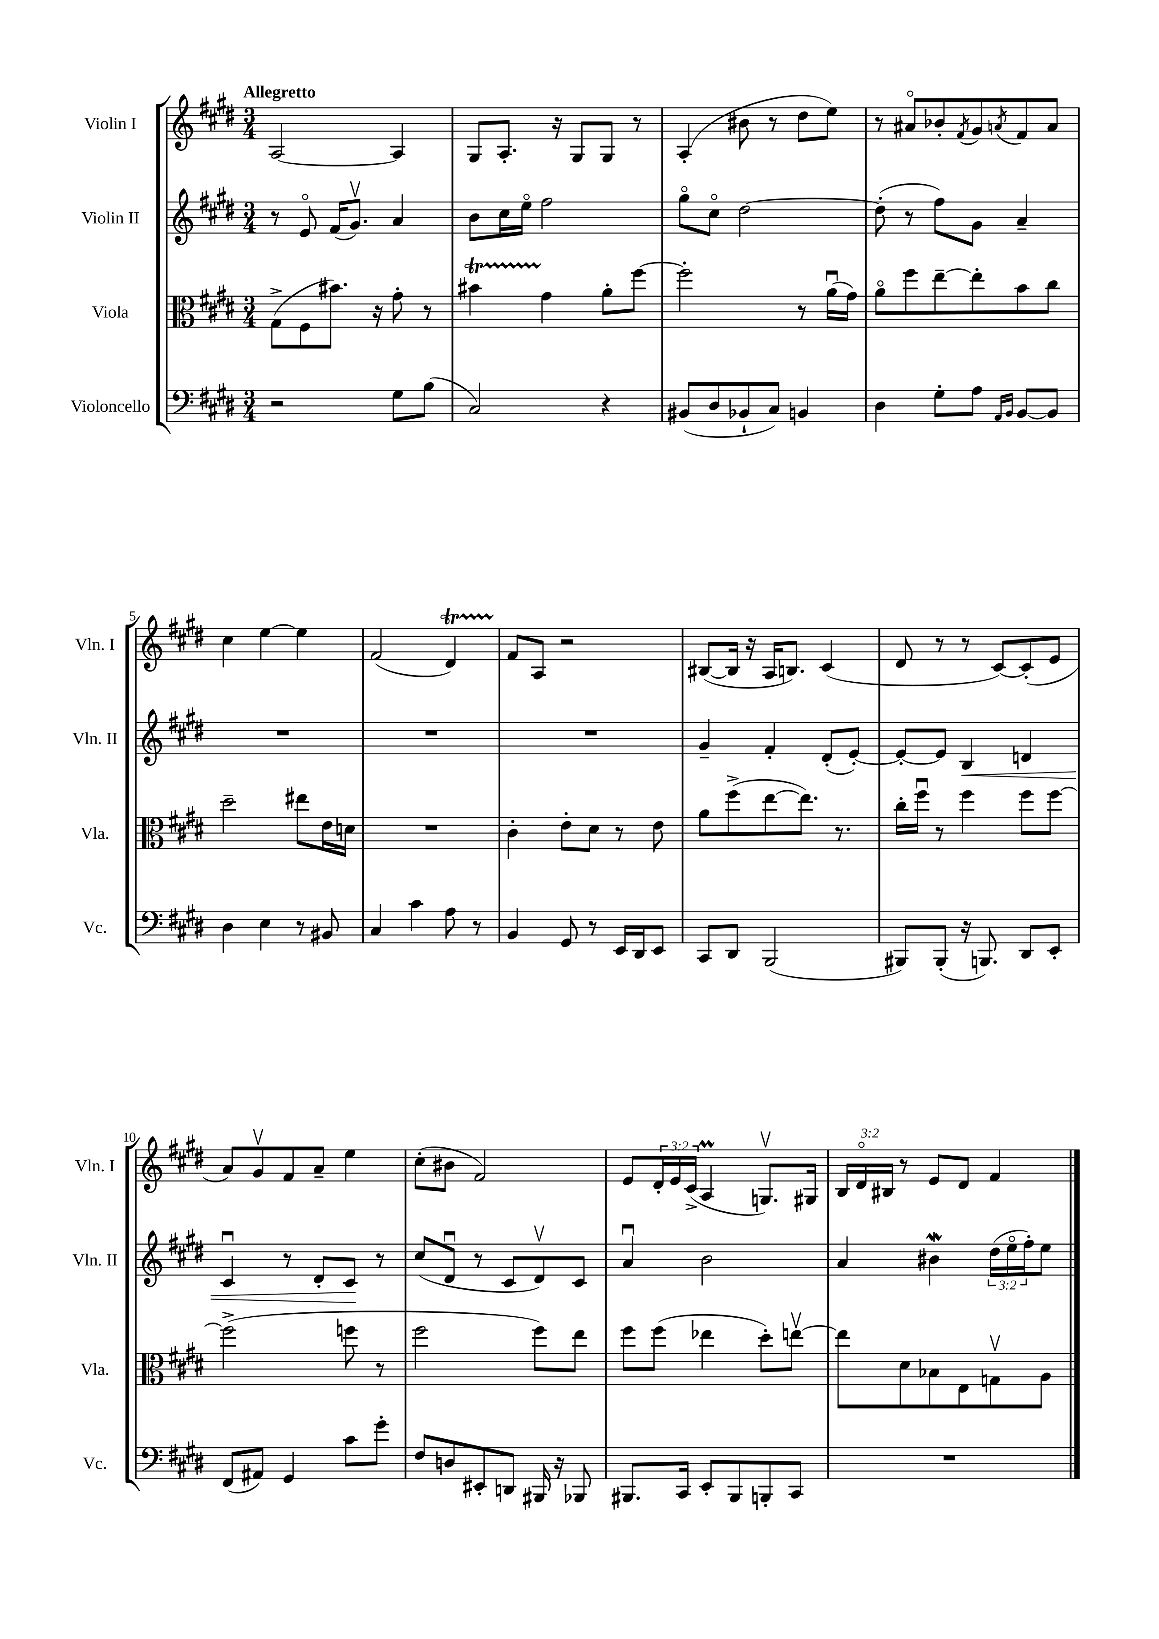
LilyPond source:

<<
\new StaffGroup <<
\new Staff = "s0" \with { instrumentName = "Violin I" shortInstrumentName = "Vln. I" } {
    \clef treble \key e \major \numericTimeSignature \time 3/4 \override Staff.TupletNumber.text = #tuplet-number::calc-fraction-text \tempo "Allegretto"
    a2~ a4 |
    gis8 a8.-. r16 gis8 gis8 r8 |
    a4-.( bis'8 r8 dis''8 e''8) |
    r8 ais'8\flageolet bes'8-. \acciaccatura { fis'8 } gis'8 \acciaccatura { a'8 } fis'8 a'8 |
    cis''4 e''4~ e''4 |
    fis'2( dis'4\startTrillSpan) |
    fis'8\stopTrillSpan a8 r2 |
    bis8~( bis16 r16 a16 b8.) cis'4( |
    dis'8 r8 r8 cis'8~) cis'8-.( e'8 |
    a'8) gis'8\upbow fis'8 a'8-- e''4 |
    cis''8-.( bis'8 fis'2) |
    e'8 \tuplet 3/2 { dis'16-. e'16 cis'16->( } a4\prall g8.\upbow) gis16 |
    \tuplet 3/2 { b16 dis'16\flageolet bis16 } r8 e'8 dis'8 fis'4 \bar "|." |
}
\new Staff = "s1" \with { instrumentName = "Violin II" shortInstrumentName = "Vln. II" } {
    \clef treble \key e \major \numericTimeSignature \time 3/4 \override Staff.TupletNumber.text = #tuplet-number::calc-fraction-text
    r8 e'8\flageolet fis'16( gis'8.\upbow) a'4 |
    b'8 cis''16 e''16\flageolet fis''2 |
    gis''8\flageolet cis''8\flageolet dis''2~ |
    dis''8-.( r8 fis''8) gis'8 a'4-- |
    R2. |
    R2. |
    R2. |
    gis'4-- fis'4-. dis'8-.( e'8~-.) |
    e'8~-. e'8 b4\< d'4 |
    cis'4\downbow r8 dis'8-. cis'8\! r8 |
    cis''8( dis'8\downbow r8 cis'8 dis'8\upbow) cis'8 |
    a'4\downbow b'2 |
    a'4 bis'4\mordent \tuplet 3/2 { dis''16( e''16\flageolet fis''16-.) } e''8 \bar "|." |
}
\new Staff = "s2" \with { instrumentName = "Viola" shortInstrumentName = "Vla." } {
    \clef alto \key e \major \numericTimeSignature \time 3/4
    gis8->( fis8 bis'8.) r16 gis'8-. r8 |
    bis'4\startTrillSpan gis'4\stopTrillSpan a'8-. fis''8~ |
    fis''2-. r8 a'16\downbow( gis'16) |
    a'8\flageolet fis''8 e''8~-- e''8-. b'8 cis''8 |
    dis''2-- eis''8 e'16 d'16 |
    R2. |
    cis'4-. e'8-. dis'8 r8 e'8 |
    a'8 fis''8->( e''8~ e''8.) r8. |
    cis''16-. fis''16\downbow r8 fis''4 fis''8 fis''8~ |
    fis''2->( f''8 r8 |
    fis''2 fis''8) e''8 |
    fis''8 fis''8( ees''4 dis''8-.) e''8~\upbow |
    e''8 dis'8 bes8 e8 g8\upbow a8 \bar "|." |
}
\new Staff = "s3" \with { instrumentName = "Violoncello" shortInstrumentName = "Vc." } {
    \clef bass \key e \major \numericTimeSignature \time 3/4
    r2 gis8 b8( |
    cis2) r4 |
    bis,8( dis8 bes,8-! cis8) b,4 |
    dis4 gis8-. a8 \grace { a,16 b,16 } b,8~ b,8 |
    dis4 e4 r8 bis,8 |
    cis4 cis'4 a8 r8 |
    b,4 gis,8 r8 e,16 dis,16 e,8 |
    cis,8 dis,8 b,,2( |
    bis,,8) bis,,8-.( r16 b,,8.) dis,8 e,8-. |
    fis,8( ais,8) gis,4 cis'8 gis'8-. |
    fis8 d8 eis,8-. d,8 bis,,16 r16 bes,,8 |
    bis,,8. cis,16 e,8-. bis,,8 b,,8-. cis,8 |
    R2. \bar "|." |
}
>>
>>
